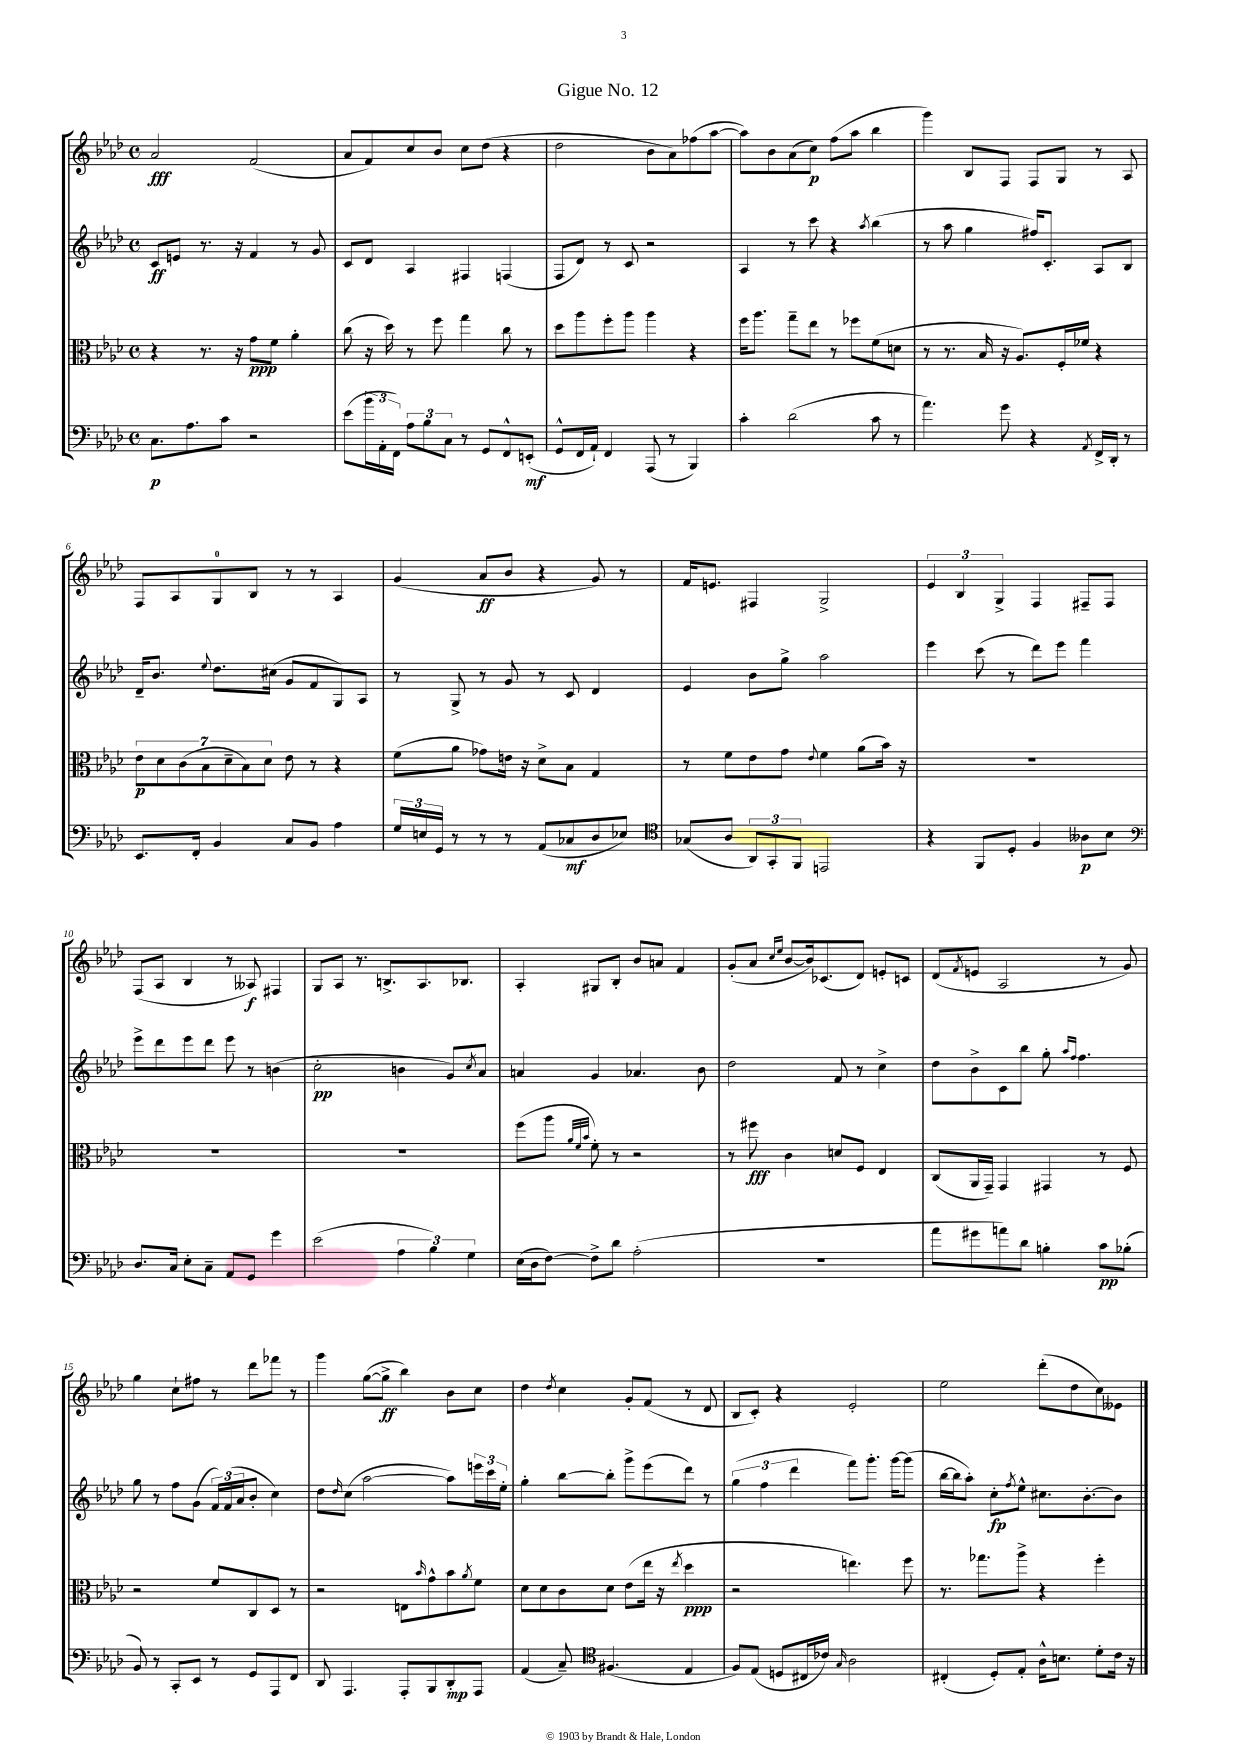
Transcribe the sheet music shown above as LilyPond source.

\header { title = "Gigue No. 12" }
<<
\new StaffGroup <<
\new Staff = "s0" {
    \clef treble \key aes \major \defaultTimeSignature \time 4/4
    aes'2\fff f'2( |
    aes'8 f'8) c''8 bes'8 c''8 des''8( r4 |
    des''2 bes'8 aes'8) fes''8( aes''8~ |
    aes''8) bes'8 aes'8( c''8\p) f''8( aes''8 bes''4 |
    g'''4) bes8 f8 f8 g8 r8 aes8 |
    f8 aes8 g8-0 bes8 r8 r8 aes4 |
    g'4( aes'8\ff bes'8 r4 g'8) r8 |
    f'16 e'8. fis4 g2-> |
    \tuplet 3/2 { ees'4 bes4 g4-> } f4 fis8-- fis8 |
    f8( aes8 bes4 r8 aeses8\f) fis4 |
    g8 aes8 r8. b8.-> aes8. bes8. |
    aes4-. gis8 bes8-. bes'8 a'8 f'4 |
    g'8-.( aes'8 \grace { c''16 ees''16 } bes'8~ bes'16) ces'8.( des'8) e'8-. c'8 |
    des'8( \acciaccatura { f'8 } e'8 aes2 r8 g'8) |
    g''4 c''8-! fis''8 r8 des'''8 fes'''8 r8 |
    g'''4 g''8~( g''8->\ff bes''4) bes'8 c''8 |
    des''4 \acciaccatura { des''8 } c''4 g'8-. f'8( r8 des'8 |
    bes8 c'8-.) r4 ees'2-. |
    ees''2 des'''8-.( des''8 c''8) eeses'8 \bar "|." |
}
\new Staff = "s1" {
    \clef treble \key aes \major \defaultTimeSignature \time 4/4
    c'8\ff e'8 r8. r16 f'4 r8 g'8 |
    c'8 des'8 aes4 fis4 f4( |
    f8 des'8) r8 c'8 r2 |
    aes4 r8 c'''8 r4 \acciaccatura { aes''8 } bes''4( |
    r8 aes''8 g''4 fis''16) c'8.-. aes8 bes8 |
    des'16-- bes'8. \appoggiatura { ees''8 } des''8. cis''16( g'8 f'8 g8) aes8 |
    r8 g8-> r8 g'8 r8 c'8 des'4 |
    ees'4 bes'8 g''8-> aes''2 |
    ees'''4 c'''8( r8 des'''8) ees'''8 f'''4 |
    ees'''8-> des'''8 ees'''8 des'''8 ees'''8 r8 b'4( |
    c''2-.\pp b'4 g'8) \acciaccatura { c''8 } aes'8 |
    a'4 g'4 aes'4. bes'8 |
    des''2 f'8 r8 c''4-> |
    des''8 bes'8-> c'8 bes''8 g''8-. \grace { aes''16 f''16 } f''4. |
    g''8 r8 f''8 g'8( \tuplet 3/2 { f'16) f'16( aes'16 } bes'8-. c''4) |
    des''8 \grace { des''16 } c''8( aes''2~ aes''8) \tuplet 3/2 { e'''16 c'''16 ees''16-. } |
    g''4-. bes''8~ bes''8-. g'''8-> ees'''8( des'''8) r8 |
    \tuplet 3/2 { g''4( f''4 des'''4 } f'''8) g'''8.-. g'''16~ g'''8( |
    bes''16~ bes''16 aes''8-.) c''8-.\fp \acciaccatura { f''8 } ees''8-^ cis''8. bes'8.~-. bes'8 \bar "|." |
}
\new Staff = "s2" {
    \clef alto \key aes \major \defaultTimeSignature \time 4/4
    r4 r8. r16 g'8\ppp f'8 aes'4-. |
    c''8( r16 des''16) r8 f''8 g''4 c''8 r8 |
    des''8 aes''8 f''8-. aes''8 aes''4 r4 |
    f''16 aes''8. g''8-- ees''8 r8 fes''8 f'8( d'8 |
    r8 r8. bes16 r16 aes8.) f16-. fes'16 r4 |
    \tuplet 7/4 { ees'8\p des'8 c'8( bes8 des'8-- bes8) des'8 } ees'8 r8 r4 |
    f'8( aes'8 ges'8) e'16 r16 des'8-> bes8 g4 |
    r8 f'8 ees'8 g'8 \appoggiatura { ees'8 } f'4 aes'8( bes'16) r16 |
    R1 |
    R1 |
    R1 |
    f''8( aes''8 \grace { aes'32 f'32 bes'32 } f'8-.) r8 r2 |
    r8 fis''8\fff c'4 d'8 f8 ees4 |
    c8( aes,16 g,16--) g,4 gis,4 r8 f8 |
    r2 f'8 c8 des8 r8 |
    r2 e8 \grace { bes'16 } g'8-^ bes'8 \acciaccatura { aes'8 } f'8 |
    des'8 des'8 c'8 des'8 ees'8( ees''16 r16 \acciaccatura { ees''8 } des''4\ppp |
    r2 e''4.) f''8 |
    r8. ges''8. aes''8-> r4 f''4-. \bar "|." |
}
\new Staff = "s3" {
    \clef bass \key aes \major \defaultTimeSignature \time 4/4
    c8.\p aes8. c'8 r2 |
    ees'8( \tuplet 3/2 { bes'16 aes,16-. f,16) } \tuplet 3/2 { aes8 bes8 c8 } r8 g,8 f,8-^ e,8-.\mf( |
    g,8-^ f,16 aes,16-!) f,4 aes,,8( r8 bes,,4) |
    c'4-. des'2( c'8 r8 |
    aes'4.) g'8 r4 \acciaccatura { aes,8 } f,16-> des,16-. r8 |
    ees,8. f,16-. bes,4 c8 bes,8 aes4 |
    \tuplet 3/2 { g16 e16 g,16 } r8 r8 r8 aes,8( ces8\mf des8 ees8) |
    \clef tenor ges8( aes8 \tuplet 3/2 { aes,8) g,8-. f,8 } e,2 |
    r4 f,8 des8-. f4 aeses8\p bes8 |
    \clef bass des8. c16 ees8-. c8-- aes,8 g,8 g'4 |
    ees'2( \tuplet 3/2 { aes4 bes4) g4 } |
    ees16( des16 f8~) f8-> des'8 aes2-.( |
    R1 |
    aes'8 gis'8 a'8) des'8 b4-. c'8\pp bes8-.( |
    bes,8) r8 c,8-. ees,8 r8 g,8 aes,,8 f,8 |
    des,8 aes,,4. aes,,8-. bes,,8 des,8-.\mp aes,,8 |
    aes,4( c8--) \clef tenor fis4.( ees4 |
    f8) ees8( d8 cis16 ces'16) \grace { g16 } aes2 |
    cis4-.( des8-.) ees8-. aes16-^ b8. des'8-. c'16 r16 \bar "|." |
}
>>
>>
